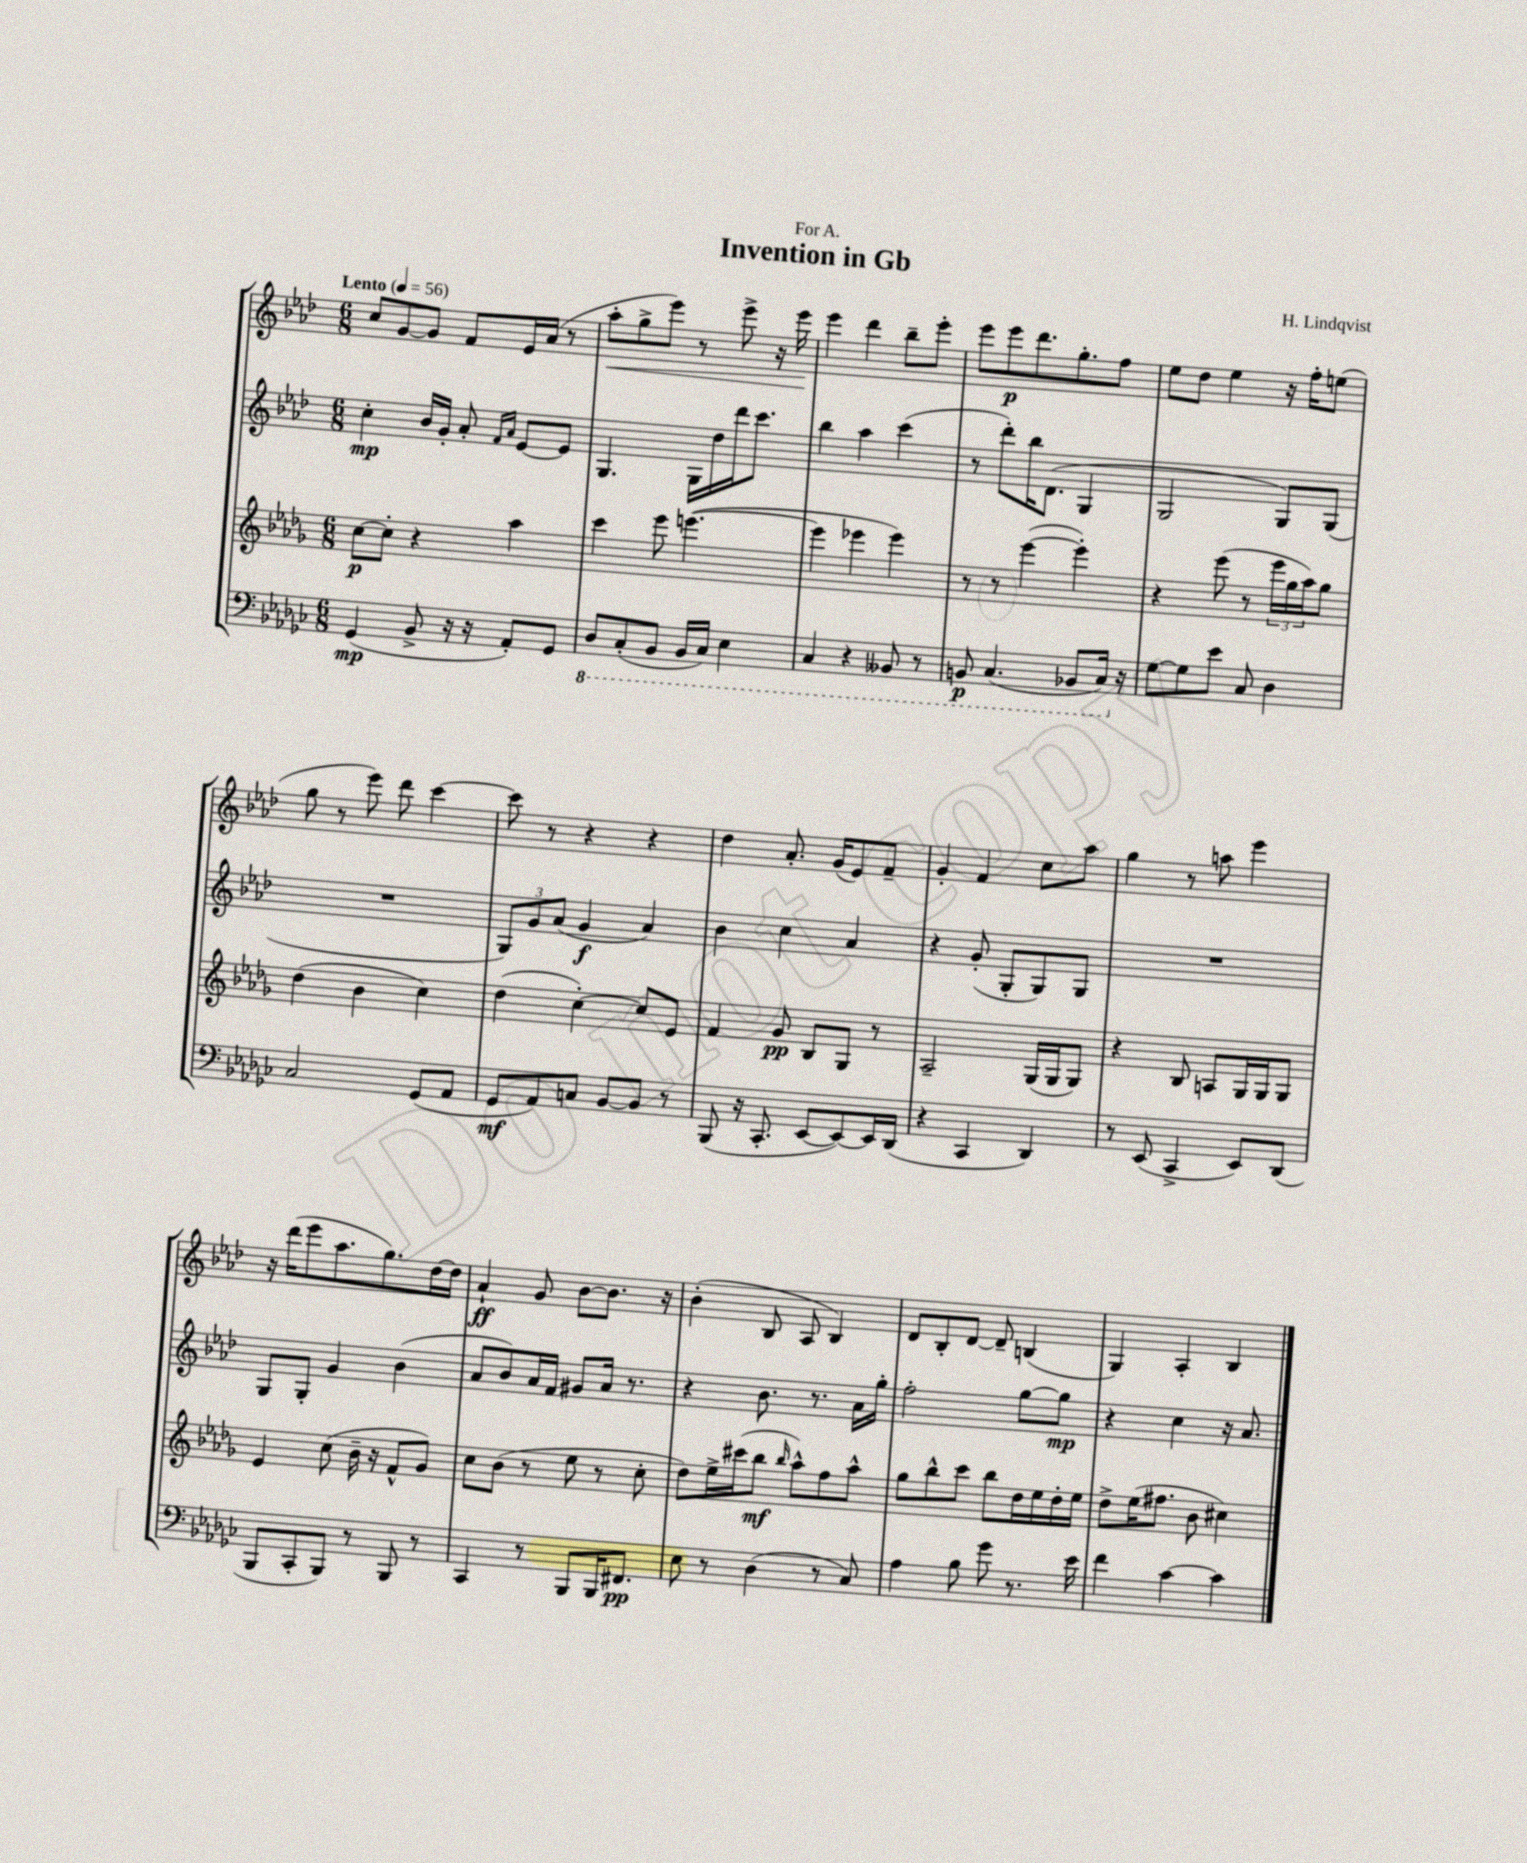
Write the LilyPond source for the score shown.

\header { title = "Invention in Gb" composer = "H. Lindqvist" dedication = "For A." }
<<
\new StaffGroup <<
\new Staff = "s0" {
    \clef treble \key aes \major \numericTimeSignature \time 6/8 \tempo "Lento" 4 = 56
    c''8 g'8~ g'8 f'8 ees'16 aes'16( r8 |
    aes''8-.\< g''8-> ees'''8) r8 ees'''8-> r16 ees'''16\! |
    ees'''4 des'''4 bes''8-- ees'''8-. |
    ees'''8 ees'''8\p des'''8. g''8.-. f''8 |
    ees''8 des''8 ees''4 r16 f''16-. e''8( |
    g''8 r8 ees'''8) des'''8 c'''4~ |
    c'''8 r8 r4 r4 |
    des''4 aes'8.-. g'16( ees'8) f'8-- |
    g'4-. f'4 c''8 aes''8 |
    g''4 r8 a''8 ees'''4 |
    r16 des'''16( ees'''8 aes''8. g''8.) des''16~ des''16 |
    aes'4-!\ff g'8 bes'8~ bes'8. r16 |
    bes'4-.( bes8 aes8 bes4) |
    des'8 bes8-. des'8~ des'8-- b4( |
    g4) aes4-. bes4 \bar "|." |
}
\new Staff = "s1" {
    \clef treble \key aes \major \numericTimeSignature \time 6/8
    c''4-.\mp bes'16 g'16-. aes'8-. \grace { f'16 aes'16 } ees'8~ ees'8 |
    g4. g16 des''16 des'''16 c'''8. |
    bes''4 aes''4 c'''4( |
    r8 des'''8-.) bes''16 des'8.( g4 |
    g2 g8) g8( |
    R2. |
    \tuplet 3/2 { g8) g'8 aes'8( } g'4\f aes'4) |
    bes'4 c''4 aes'4 |
    r4 g'8-.( g8-. g8) g8 |
    R2. |
    g8 g8-. g'4 bes'4( |
    aes'8 bes'8) aes'16 f'16 gis'8 aes'16 r8. |
    r4 bes'8. r8. aes'16 g''16-. |
    f''2-. g''8~ g''8\mp |
    r4 c''4 r16 aes'8. \bar "|." |
}
\new Staff = "s2" {
    \clef treble \key des \major \numericTimeSignature \time 6/8
    c''8~\p c''8-. r4 aes''4 |
    c'''4 ees'''8 e'''4.~( |
    e'''4 ees'''4 ees'''4) |
    r8 r8 ees'''4~( ees'''4-.) |
    r4 ees'''8( r8 \tuplet 3/2 { ees'''16 ges''16 aes''16) } ges''8 |
    des''4( bes'4 c''4) |
    des''4( c''4~-.) c''8 ees'8 |
    f'4 ges'8\pp bes8 ges8 r8 |
    aes2-- ges16( ges16 ges8) |
    r4 bes8 a8 ges16 ges16 ges8 |
    ees'4 c''8( bes'16-- r16 f'8-^ ges'8) |
    c''8 bes'8( r8 ees''8 r8 c''8-. |
    des''8) ees''16-> cis'''16( bes''8\mf \grace { bes''16 } aes''8-^) f''8 aes''8-^ |
    ges''8 bes''8-^ c'''8 bes''8 des''16 ees''16 des''16-. ees''16 |
    des''8-> ees''16( fis''8. bes'8 cis''4) \bar "|." |
}
\new Staff = "s3" {
    \clef bass \key ges \major \numericTimeSignature \time 6/8
    ges,4\mp( bes,8-> r16 r16 aes,8-.) ges,8 |
    \ottava #-1 des,8 ces,8-.( bes,,8 bes,,16 ces,16) ees,4 |
    ces,4 r4 beses,,8 r8 |
    b,,8\p ces,4.( bes,,8 ces,16) \ottava #0 r16 |
    ges8~ ges8 ees'8 ces8 des4 |
    ces2 ges,8( aes,8 |
    ges,8\mf aes,8) c8 bes,8~ bes,8 r8 |
    bes,,8( r16 ces,8.-. ees,8~ ees,8~) ees,16 des,16( |
    r4 ces,4 des,4) |
    r8 ees,8( ces,4-> ees,8) des,8( |
    bes,,8 ces,8-. bes,,8) r8 bes,,8 r8 |
    ces,4 r8 bes,,8 bes,,16 fis,8.\pp |
    ees8 r8 des4( r8 ces8) |
    aes4 bes8 ges'8 r8. ees'16 |
    f'4 ces'4~ ces'4 \bar "|." |
}
>>
>>
\layout { \context { \Score \remove "Bar_number_engraver" } }
